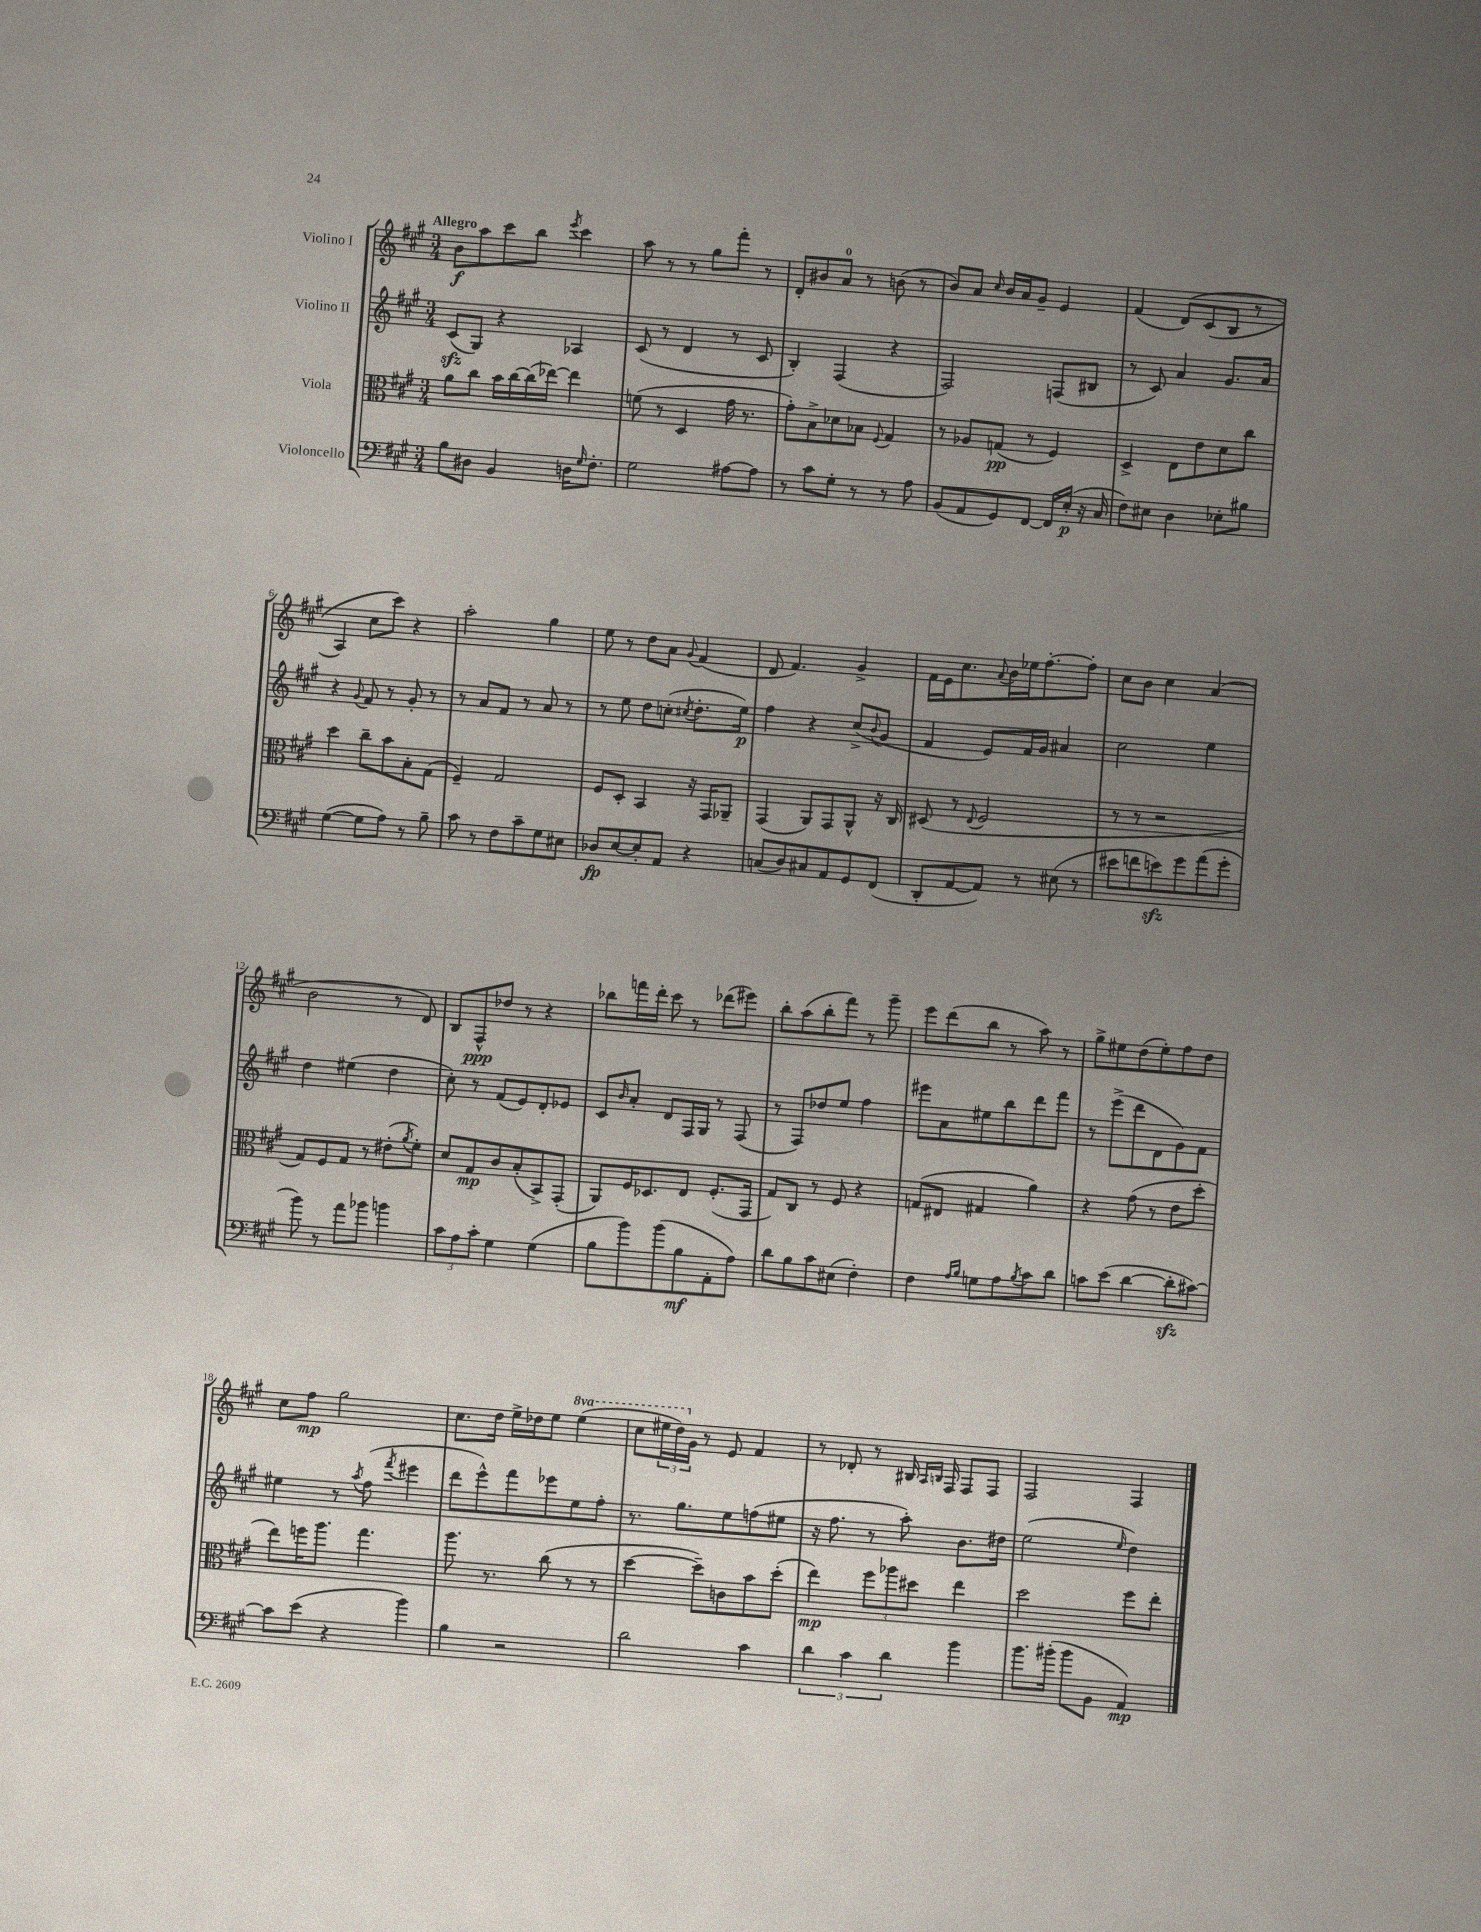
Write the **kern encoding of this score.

**kern	**kern	**kern	**kern
*staff4	*staff3	*staff2	*staff1
*clefF4	*clefC3	*clefG2	*clefG2
*k[f#c#g#]	*k[f#c#g#]	*k[f#c#g#]	*k[f#c#g#]
*M3/4	*M3/4	*M3/4	*M3/4
8B	8a	(8c#	8b
8D#	8cc#	8G#)	8aa
4BB	16b	4r	8ccc#
.	[16cc#	.	.
.	(16cc#]	.	8bb
.	[16ee-)	.	.
.	.	.	8qeee
16D	4ee-]	4A-	4ccc#
16qqG#	.	.	.
8.F#'	.	.	.
=	=	=	=
2G#	(8f	(8c#	8aa
.	8r	8r	8r
.	4D	4d	8r
.	.	.	8gg#
[8A#	16g#	8r	8fff#'
.	8.r	.	.
8A#]	.	8c#	8r
=	=	=	=
8r	8g#')	4B')	8d'
8c#	8B^	.	8b#
8G#'	8d-	(4F#	8a
8r	8B-	.	8r
.	8qqF#	.	.
8r	4G#	4r	(8b
8A	.	.	8r
=	=	=	=
(8BB	8r	2F#)	8b)
8AA	8A-	.	8a
.	.	.	16qqcc#
8GG#)	(8G	.	16b
.	.	.	16a
[8FF#	8r	.	8g#~
16FF#]	4F#)	(8F	4e
(16E'	.	.	.
16r	.	8B#	.
16C#	.	.	.
=	=	=	=
8F#)	4D^	8r	(4f#
8E#	.	8c#)	.
4D	8E	4a	&(8d)
.	8e	.	(8c#
8E-'	8d	8.g#	8B
8B#	8cc#	.	8r
.	.	16a	.
=	=	=	=
([4G#	4dd	4r	4A)
.	.	8qqg#	.
8G#]	8cc#~	8f#	8cc#
8A)	8b	8r	8ccc#&)
8r	8B'	8g#'	4r
8B~	(8G#	8r	.
=	=	=	=
8c#	4F#~)	8r	2aa'
8r	.	8a	.
8F#	2G#	8f#	.
8c#~	.	8r	.
8G#	.	8a	4gg#
8E#	.	8r	.
=	=	=	=
8D-	8F#	8r	8ee
[8E	8D'	8ee	8r
8E']	4BB	8dd	8dd
8AA	.	(8cc'	8a
.	.	8qcc#	8qqg#
4r	16r	8.dd'	(4f#
.	16GG#	.	.
.	8AA-~	.	.
.	.	16ee)	.
=	=	=	=
(8C	(4GG#	4ff#	8d
8D)	.	.	4.f#)
8C#	8AA)	4r	.
8AA	8GG#	.	.
8GG#	8AA^^	(8cc#^	4g#^
.	.	8qqb	.
(8FF#	16r	8g#	.
.	16C#	.	.
=	=	=	=
8DD'	(8D#	4f#	16f#
.	.	.	16e
[8AA	8r	.	8.cc#
.	8qqE	.	.
8AA])	2F#	8e)	.
.	.	.	8qqa
.	.	.	16b
8r	.	16f#	16ee-
.	.	16g#	[8.ff#'
(8E#	.	4a#	.
8r	.	.	8ff#']
=	=	=	=
8e#	8r	2cc#	8cc#
8f	8r	.	8b
8e)	2r	.	4cc#
8g#	.	.	.
(8a	.	4ee	(4a
8g#'	.	.	.
=	=	=	=
8b)	8G#)	4dd	2b
8r	8F#	.	.
8a	8G#	(4ee#	.
8b-	8r	.	.
4b	(8e#'	4dd	8r
.	8qa	.	.
.	8f#')	.	8d)
=	=	=	=
12c#	8d	8cc#')	8B
12A	.	.	.
.	8G#	8r	8F#^^
12c#'	.	.	.
4G#	8c#	(8f#	8dd-
.	(8B'	8e)	8r
(4G#	8BB^)	8d'	4r
.	(8GG#'	8e-	.
=	=	=	=
8B	8AA)	8c#	8bb-
.	.	16qqb	.
8b)	16F#	8a'	16fff
.	8.D-	.	16ddd'
(8b	.	8d	8ccc#
8B	8E	16F#	8r
.	.	16G#	.
8AA'	(8.F#'	8r	(8ddd-
8A)	.	(8F#	8eee#)
.	16GG#	.	.
=	=	=	=
8d	8G#)	8r	8bb'
8B	8C#	8F#)	(8aa
8c#	8r	8dd-	8bb'
(8E#	8F#	8ee	8fff#)
4F#')	4r	4ff#	8r
.	.	.	8ggg#~
=	=	=	=
4F#	(8G	8eee#	8eee
.	8E#	8a	(8ddd
16qqA	.	.	.
16qqB	.	.	.
8G	4G#	8ee#	8bb
8A	.	8bb	8r
8qB	.	.	.
8c#	4a)	8ddd	8aa)
8d	.	8fff#	8r
=	=	=	=
8c	4r	8r	8gg#^
(8e	.	(8eee^	8ee#
[4d	(8g#	8ddd	(8dd
.	8r	8d	8ee#')
8d']	8e	8g#)	8ff#
[8c#)	8dd'	8f#	8dd
=	=	=	=
8c#]	8ee)	4ee#	8cc#
(8e	16ff	.	8ff#
.	8.aa	.	.
4r	.	8r	2gg#
.	.	8qaa	.
.	4.gg#	(8ff#	.
.	.	8qfff#	.
4b)	.	4eee#	.
=	=	=	=
4B	8.aa	8ddd	8.cc#
.	.	8eee^^)	.
.	8.r	.	16dd
2r	.	8fff#	16ee^
.	.	.	16dd-
.	(8cc#	8eee-	8ee
.	8r	8ee	(4eee
.	8r	8ff#'	.
=	=	=	=
2d	[4dd	8.r	8ccc#
.	.	.	24eee#
.	.	.	24ddd)
.	.	8.gg#	.
.	.	.	24g#
.	8dd~])	.	8r
.	8c	8ee	8e
4c#	8b	(8ff	4f#
.	(8dd'	8ee#	.
=	=	=	=
6d	4ee)	16r	8r
.	.	8.ff#	.
.	.	.	8d-'
6c#	.	.	.
.	12ff#	8r	8r
6d	12aa-	.	.
.	.	8aa')	16B#
.	12dd#	.	.
.	.	.	16qqA
.	.	.	16qqB
.	.	.	16F#
4b	4ee	8.b	8F#
.	.	.	8F#
.	.	16dd#	.
=	=	=	=
8.b	2dd	(2ee	2F#
(16b#'	.	.	.
8b#	.	.	.
8BB	.	.	.
.	.	16qqee	.
4AA)	8ff#	4dd)	4F#
.	8ee'	.	.
==	==	==	==
*-	*-	*-	*-
